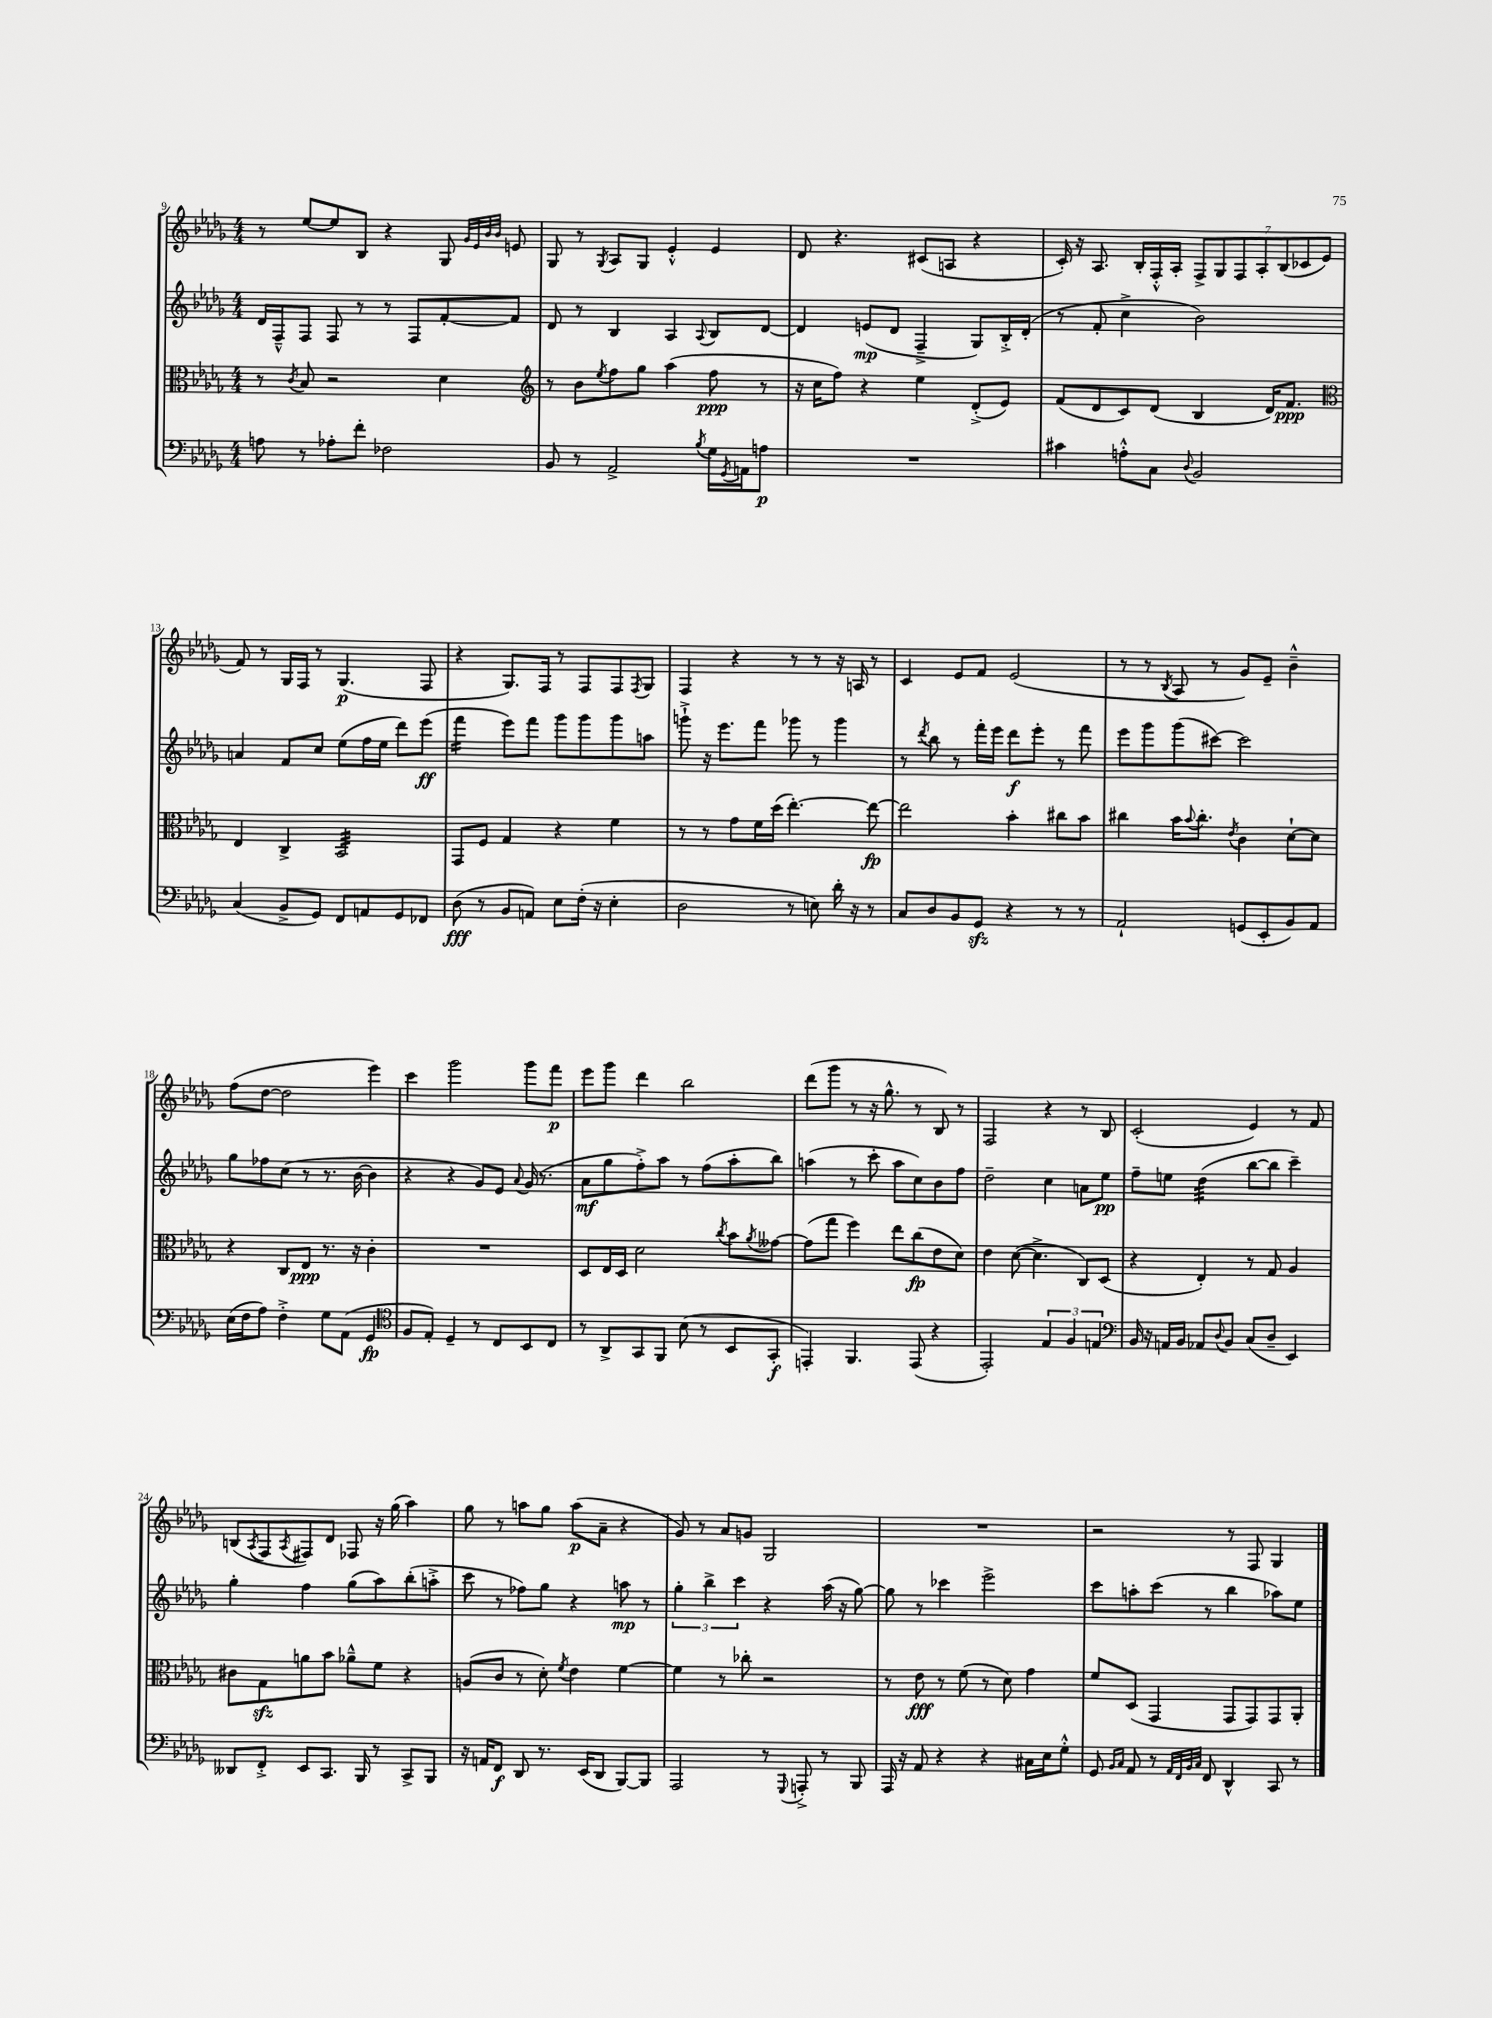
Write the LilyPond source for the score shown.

<<
\new StaffGroup <<
\new Staff = "s0" {
    \clef treble \key des \major \numericTimeSignature \time 4/4
    r8 ees''8~ ees''8 bes8 r4 ges8 \grace { ges'32 ees'32 bes'32 bes'32 } e'8 |
    ges8 r8 \acciaccatura { ges8 } aes8 ges8 ees'4-.-^ ees'4 |
    des'8 r4. cis'8( a8 r4 |
    c'16-.) r16 aes8. bes16-. f16-.-^ aes16-. \tuplet 7/4 { f8-> ges8 f8 aes8-. bes8( ces'8 ees'8 } |
    f'8) r8 ges16 f16 r8 ges4.\p( f8 |
    r4 ges8.) f16 r8 f8 f8 \acciaccatura { f8 } ges8 |
    f4 r4 r8 r8 r16 a16 r8 |
    c'4 ees'8 f'8 ees'2( |
    r8 r8 \acciaccatura { bes8 } aes8 r8 ges'8) ees'8-- bes'4---^ |
    f''8( des''8~ des''2 ees'''4) |
    c'''4 ges'''2 ges'''8 f'''8\p |
    ees'''8 ges'''8 des'''4 bes''2 |
    des'''8( ges'''8 r8 r16 ges''8.-^ r8 bes8) r8 |
    f2 r4 r8 bes8 |
    c'2-.( ees'4) r8 f'8 |
    b8( \acciaccatura { aes8 } f8 \acciaccatura { aes8 } fis8) des'8 fes8 r16 ges''16( aes''4) |
    ges''8 r8 a''8 ges''8 a''8\p( aes'8-- r4 |
    ges'8) r8 aes'8 g'8 ges2 |
    R1 |
    r2 r8 f8 ges4 \bar "|." |
}
\new Staff = "s1" {
    \clef treble \key des \major \numericTimeSignature \time 4/4
    des'16 f16---^ f8 f8 r8 r8 f8 f'8~-. f'8 |
    des'8 r8 bes4 aes4 \appoggiatura { aes8 } bes8 des'8~ |
    des'4 e'8\mp( des'8 f4---> ges8) bes16-.-> des'16-.( |
    r8 f'8-. c''4-> bes'2) |
    a'4 f'8 c''8 ees''8( f''16 ees''16 des'''8) ees'''8\ff( |
    f'''4:16 ees'''8) f'''8 ges'''8 ges'''8 ges'''8 a''8 |
    g'''8-!-> r16 ees'''8. f'''8 ges'''8 r8 ges'''4 |
    r8 \acciaccatura { des'''8 } bes''8 r8 f'''16-. ees'''16 des'''8\f ees'''8-. r8 f'''8 |
    ees'''8 ges'''8 ges'''8( cis'''8~) cis'''2 |
    ges''8 fes''8 c''8( r8 r8. bes'16~ bes'4 |
    r4 r4 ges'8) ees'8 \appoggiatura { aes'8 } ges'16( r8. |
    aes'8\mf ges''8 f''8-.->) aes''8 r8 f''8( aes''8-. bes''8) |
    a''4( r8 c'''8-. a''8 c''8) bes'8 f''8 |
    des''2-- c''4 a'8 ees''8\pp |
    f''8-- e''8 des''4:32( bes''8~ bes''8 c'''4--) |
    ges''4-. f''4 ges''8( aes''8) bes''8-.( a''8-.-> |
    c'''8 r8 fes''8) ges''8 r4 a''8\mp r8 |
    \tuplet 3/2 { ges''4-. bes''4-> c'''4 } r4 aes''16( r16 ges''8~) |
    ges''8 r8 ces'''4 ees'''2-> |
    c'''8 a''8-. c'''8( r8 bes''4 aes''8) ees''8 \bar "|." |
}
\new Staff = "s2" {
    \clef alto \key des \major \numericTimeSignature \time 4/4
    r8 \acciaccatura { c'8 } bes8 r2 des'4 |
    \clef treble r8 bes'8 \acciaccatura { ees''8 } f''8 ges''8 aes''4( f''8\ppp r8 |
    r16 c''16 f''8) r4 ees''4 des'8-.->( ees'8) |
    f'8( des'8 c'8) des'8( bes4 des'16) f'8.\ppp |
    \clef alto ees4 c4-> bes,2:32 |
    ges,8 f8 ges4 r4 f'4 |
    r8 r8 ges'8 f'16 des''16( ees''4.~-.) ees''8~\fp |
    ees''2 bes'4-. cis''8 bes'8 |
    cis''4 bes'16 \appoggiatura { bes'8 } cis''8.-. \acciaccatura { ees'8 } c'4 des'8~-! des'8 |
    r4 c8 ees8\ppp r8. r16 c'4-. |
    R1 |
    des8 ees16 des16 des'2 \acciaccatura { c''8 } bes'8 \acciaccatura { aes'8 } geses'8~ |
    geses'8( ges''8 f''4) ees''8 c''8\fp( ees'8 des'8) |
    ees'4 des'8~( des'4.-> c8) des8( |
    r4 ees4-.) r8 ges8 aes4 |
    cis'8 ges8\sfz a'8 bes'8 aes'8---^ f'8 r4 |
    a8( c'8 r8 des'8-.) \acciaccatura { f'8 } ees'4 f'4~ |
    f'4 r8 ces''8-. r2 |
    r8 ees'8\fff r8 f'8( r8 des'8) ges'4 |
    f'8 des8( ges,4 ges,8 ges,8) ges,8 aes,8-. \bar "|." |
}
\new Staff = "s3" {
    \clef bass \key des \major \numericTimeSignature \time 4/4
    a8 r8 aes8-. f'8-. fes2 |
    bes,8 r8 aes,2-> \acciaccatura { bes8 } ges16 \acciaccatura { ges,8 } a,16 a8\p |
    R1 |
    cis'4 a8-.-^ c8 \appoggiatura { des8 } bes,2 |
    c4( bes,8-> ges,8) f,8 a,8 ges,8 fes,8 |
    des8\fff( r8 bes,8 a,8) ees8 f16-.( r16 ees4-. |
    des2 r8 e8) des'16-. r16 r8 |
    c8 des8 bes,8 ges,8\sfz r4 r8 r8 |
    aes,2-! g,8( ees,8-. bes,8) aes,8 |
    ees16( f16 aes8) f4-.-> ges8 aes,8( ges,4\fp |
    \clef tenor f8 ees8-.) des4-- r8 c8 bes,8 c8 |
    r8 aes,8-> ges,8 f,8 bes8( r8 bes,8 ges,8-.\f |
    e,4-.) f,4. e,8( r4 |
    ees,2-.) \tuplet 3/2 { ees4 f4 e4 } |
    \clef bass bes,16 r16 a,16 bes,16 aes,8 \appoggiatura { des8 } bes,8 c8( des8-- ees,4) |
    deses,8 f,8-.-> ees,8 c,8. bes,,16 r8 c,8-> bes,,8 |
    r16 a,16 f,8\f des,8 r8. ees,16( des,8 bes,,8~) bes,,8 |
    aes,,2 r8 \appoggiatura { ges,,8 } a,,8-.-> r8 bes,,8 |
    aes,,16 r16 aes,8 r4 r4 cis16 ees16 ges8-.-^ |
    ges,8 \grace { bes,16 c16 } aes,8 r8 \grace { aes,32 f,32 bes,32 c32 } f,8 des,4-^ c,8 r8 \bar "|." |
}
>>
>>
\layout { \context { \Score currentBarNumber = #9 } }
